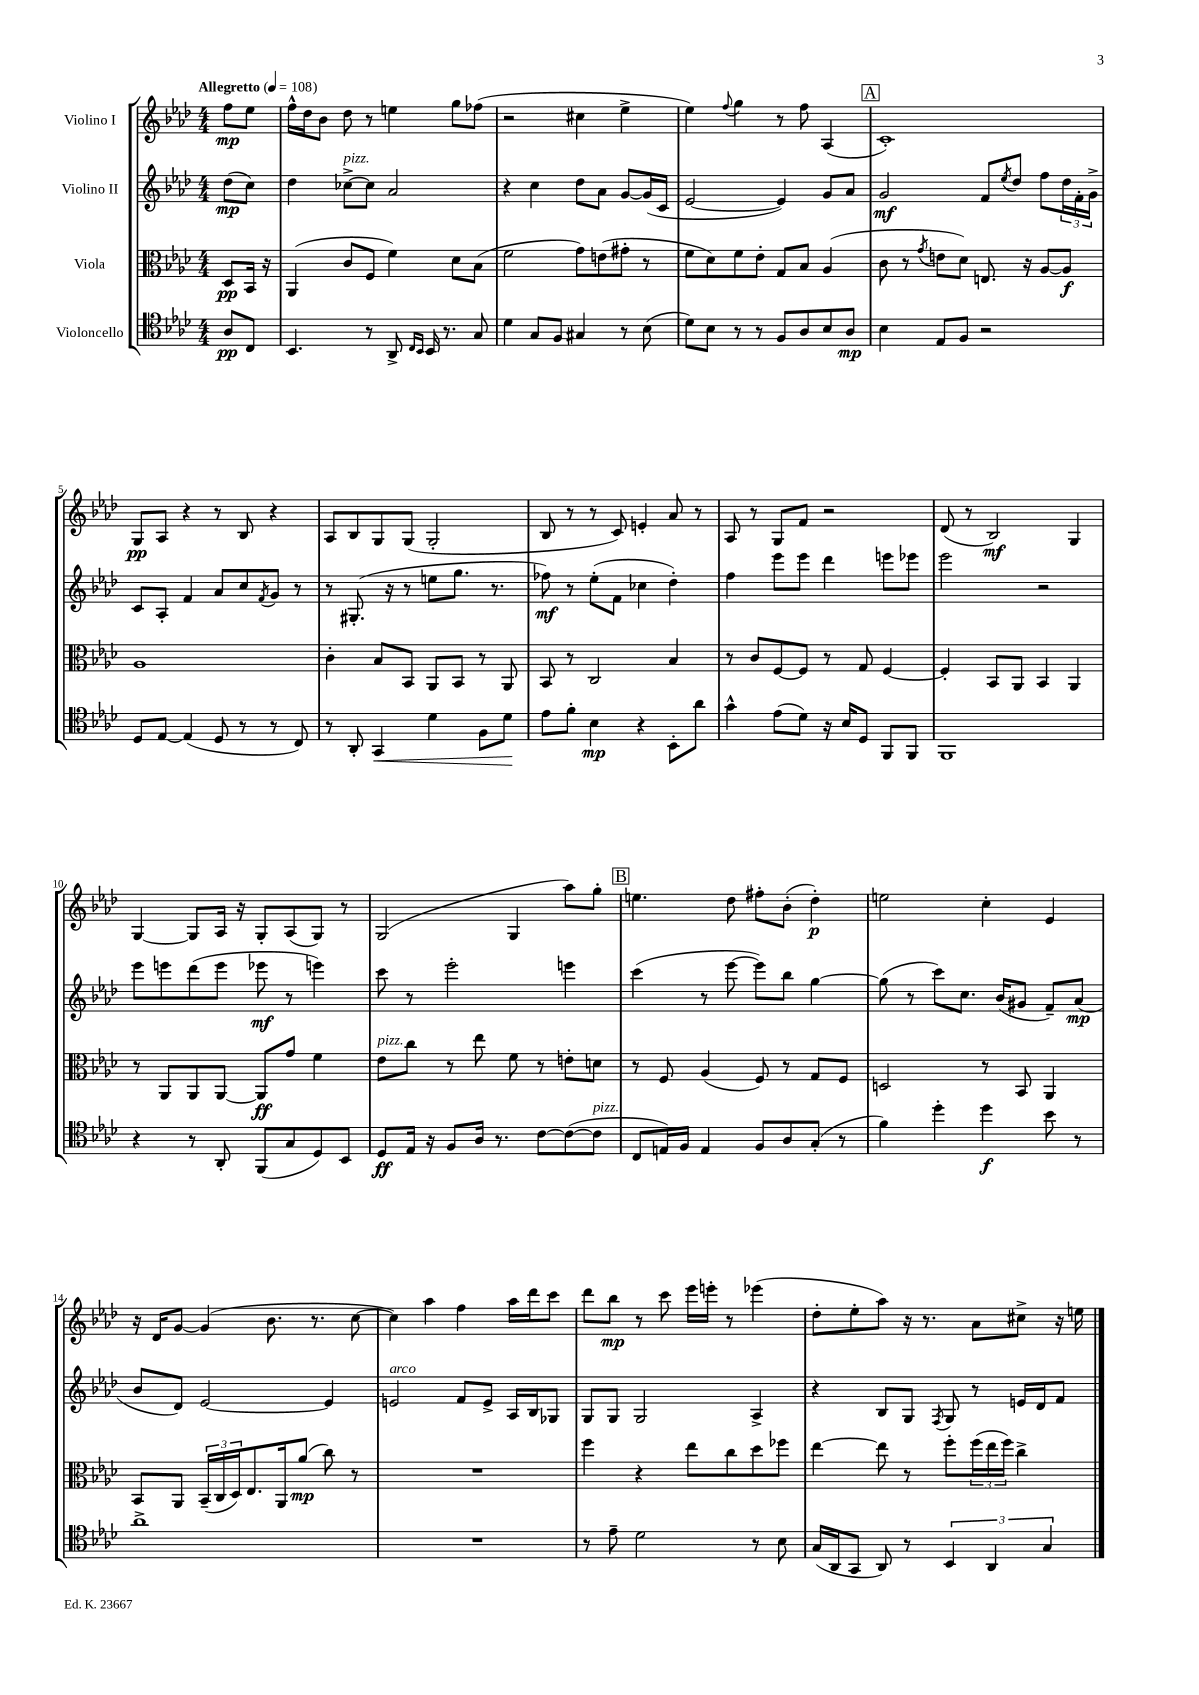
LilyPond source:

<<
\new StaffGroup <<
\new Staff = "s0" \with { instrumentName = "Violino I" } {
    \clef treble \key aes \major \numericTimeSignature \time 4/4 \partial 4 \tempo "Allegretto" 4 = 108
    f''8\mp ees''8 |
    f''16-^ des''16 bes'8 des''8 r8 e''4 g''8 fes''8( |
    r2 cis''4 ees''4-> |
    ees''4) \appoggiatura { f''8 } g''4 r8 f''8 aes4( |
    \mark \markup { \box "A" } c'1-.) |
    g8\pp aes8 r4 r8 bes8 r4 |
    aes8 bes8 g8 g8( g2-. |
    bes8 r8 r8 c'8) e'4-. aes'8 r8 |
    aes8 r8 g8 f'8 r2 |
    des'8( r8 bes2\mf) g4 |
    g4~ g8 aes16 r16 g8-. aes8( g8) r8 |
    g2( g4 aes''8) g''8-. |
    \mark \markup { \box "B" } e''4. des''8 fis''8-. bes'8-.( des''4-.\p) |
    e''2 c''4-. ees'4 |
    r16 des'16 g'8~ g'4( bes'8. r8. c''8~ |
    c''4) aes''4 f''4 aes''16 des'''16 c'''8 |
    des'''8 bes''8\mp r8 c'''8 ees'''16 e'''16-. r8 ees'''4( |
    des''8-. ees''8-. aes''8) r16 r8. aes'8 cis''8-> r16 e''16 \bar "|." |
}
\new Staff = "s1" \with { instrumentName = "Violino II" } {
    \clef treble \key aes \major \numericTimeSignature \time 4/4 \partial 4
    des''8\mp( c''8) |
    des''4 ces''8~->^\markup { \italic "pizz." } ces''8 aes'2 |
    r4 c''4 des''8 aes'8 g'8~ g'16( c'16 |
    ees'2~ ees'4) g'8 aes'8 |
    \mark \markup { \box "A" } g'2\mf f'8 \acciaccatura { ees''8 } des''8 f''8 \tuplet 3/2 { des''16 f'16-. g'16-> } |
    c'8 aes8-. f'4 aes'8 c''8 \acciaccatura { f'8 } g'8 r8 |
    r8 gis8.-.( r16 r8 e''8 g''8. r8. |
    fes''8\mf) r8 ees''8-.( f'8 ces''4 des''4-.) |
    f''4 ees'''8 ees'''8 des'''4 e'''8 ees'''8 |
    ees'''2 r2 |
    ees'''8 e'''8 des'''8( e'''8 ees'''8\mf r8 e'''4) |
    c'''8 r8 ees'''2-. e'''4 |
    \mark \markup { \box "B" } c'''4( r8 ees'''8~ ees'''8) bes''8 g''4~ |
    g''8( r8 c'''8) c''8. bes'16( gis'8 f'8--) aes'8\mp( |
    bes'8 des'8) ees'2~ ees'4 |
    e'2^\markup { \italic "arco" } f'8 e'8-> aes16 bes16 ges8 |
    g8 g8 g2 aes4-> |
    r4 bes8 g8 \acciaccatura { f8 } g8 r8 e'16 des'16 f'8 \bar "|." |
}
\new Staff = "s2" \with { instrumentName = "Viola" } {
    \clef alto \key aes \major \numericTimeSignature \time 4/4 \partial 4
    des8\pp bes,16 r16 |
    aes,4( c'8 f8 f'4) des'8 bes8( |
    f'2 g'8) e'8( gis'8-. r8 |
    f'8 des'8) f'8 ees'8-. g8 bes8 aes4( |
    \mark \markup { \box "A" } c'8 r8 \acciaccatura { g'8 } e'8 des'8) e8. r16 aes8~ aes8\f |
    aes1 |
    c'4-. bes8 bes,8 aes,8 bes,8 r8 aes,8 |
    bes,8 r8 c2 bes4 |
    r8 c'8 f8~ f8 r8 g8 f4~ |
    f4-. bes,8 aes,8 bes,4 aes,4 |
    r8 aes,8 aes,8 aes,8~ aes,8\ff g'8 f'4 |
    ees'8^\markup { \italic "pizz." } c''8 r8 ees''8 f'8 r8 e'8-. d'8 |
    \mark \markup { \box "B" } r8 f8 aes4( f8) r8 g8 f8 |
    d2 r8 bes,8 aes,4 |
    bes,8 aes,8 \tuplet 3/2 { bes,16--( c16 des16) } ees8. aes,16 aes'8\mp( c''8) r8 |
    R1 |
    f''4 r4 ees''8 c''8 des''8 fes''8 |
    ees''4~ ees''8 r8 f''8-. \tuplet 3/2 { f''16( ees''16 f''16) } c''4-> \bar "|." |
}
\new Staff = "s3" \with { instrumentName = "Violoncello" } {
    \clef tenor \key aes \major \numericTimeSignature \time 4/4 \partial 4
    aes8\pp c8 |
    bes,4. r8 aes,8-> \grace { c16 bes,16 } bes,16 r8. g8 |
    des'4 g8 f8 gis4 r8 bes8( |
    des'8) bes8 r8 r8 f8 aes8 bes8 aes8\mp |
    \mark \markup { \box "A" } bes4 ees8 f8 r2 |
    des8 ees8~ ees4( des8 r8 r8 c8) |
    r8 aes,8-. g,4\< des'4 f8 des'8\! |
    ees'8 f'8-. bes4\mp r4 bes,8-. aes'8 |
    g'4-^ ees'8( des'8) r16 bes16 des8 f,8 f,8 |
    f,1 |
    r4 r8 aes,8-. f,8( g8 des8) bes,8 |
    des8\ff ees16 r16 f8 aes16 r8. c'8~ c'8~( c'8^\markup { \italic "pizz." } |
    \mark \markup { \box "B" } c8 e16) f16 e4 f8 aes8 g8-.( r8 |
    f'4) des''4-. des''4\f bes'8 r8 |
    aes'1-> |
    R1 |
    r8 ees'8-- des'2 r8 bes8 |
    g16( aes,16 g,8 aes,8) r8 \tuplet 3/2 { bes,4 aes,4 g4 } \bar "|." |
}
>>
>>
